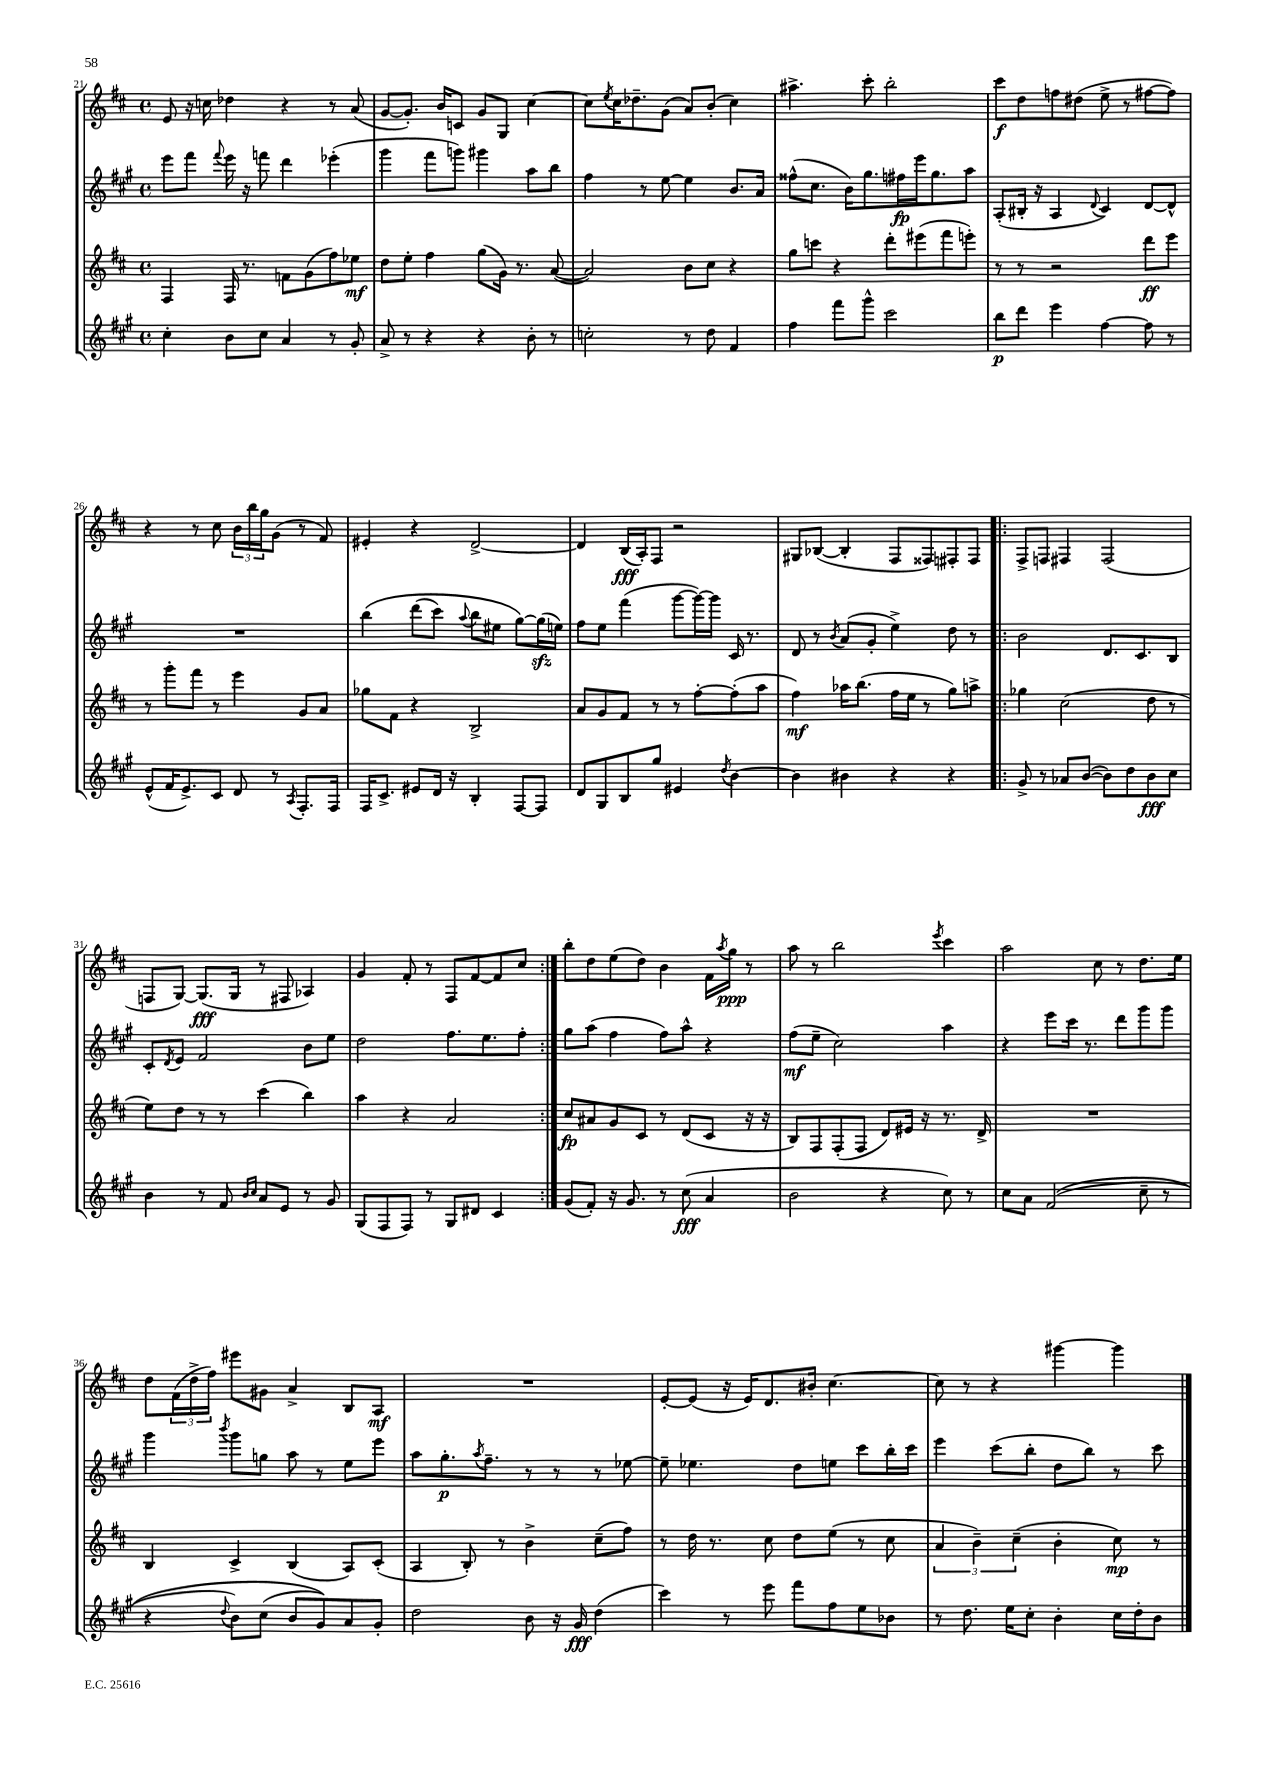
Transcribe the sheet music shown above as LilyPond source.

<<
\new StaffGroup <<
\new Staff = "s0" {
    \clef treble \key d \major \defaultTimeSignature \time 4/4
    e'8 r16 c''16 des''4 r4 r8 a'8( |
    g'8~ g'8.-.) b'16 c'8 g'8 g8 cis''4~ |
    cis''8 \acciaccatura { e''8 } cis''16 des''8.-- g'8( a'8) b'8-.( cis''4) |
    ais''4.-> cis'''8-. b''2-. |
    cis'''8\f d''8 f''8 dis''8( e''8-> r8 fis''8~ fis''8) |
    r4 r8 cis''8 \tuplet 3/2 { b'16 b''16 g''16 } g'8( r8 fis'8) |
    eis'4-. r4 d'2~-> |
    d'4 b16\fff( a16-.) fis8 r2 |
    gis8 bes8~( bes4-. fis8 fisis8) fis8-. fis8 |
    \repeat volta 2 { fis8-> f8 fis4 fis2( |
    f8 g8~) g8.\fff( g16 r8 fis8 aes4) |
    g'4 fis'8-. r8 fis8 fis'8~ fis'8 cis''8 | }
    b''8-. d''8 e''8( d''8) b'4 fis'16 \acciaccatura { a''8 } g''16\ppp r8 |
    a''8 r8 b''2 \acciaccatura { e'''8 } cis'''4 |
    a''2 cis''8 r8 d''8. e''16 |
    d''8 \tuplet 3/2 { fis'16( d''16-> fis''16) } eis'''8 gis'8 a'4-> b8 a8\mf |
    R1 |
    e'8~-. e'8( r16 e'16) d'8. bis'16-. cis''4.~ |
    cis''8 r8 r4 gis'''4~ gis'''4 \bar "|." |
}
\new Staff = "s1" {
    \clef treble \key a \major \defaultTimeSignature \time 4/4
    e'''8 fis'''8 \appoggiatura { fis'''8 } e'''16 r16 f'''8 d'''4 ees'''4-.( |
    gis'''4 fis'''8 g'''8) gis'''4 a''8 b''8 |
    fis''4 r8 e''8~ e''4 b'8. a'16 |
    fisis''8-^( cis''8. b'16) gis''8. fis''16\fp e'''16 gis''8. a''8 |
    a8-.( bis16-. r16 a4 \appoggiatura { d'8 } cis'4) d'8~ d'8-^ |
    R1 |
    b''4\( d'''8( cis'''8) \appoggiatura { a''8 } b''8 eis''8 gis''8~\) gis''16\sfz( e''16) |
    fis''8 e''8 fis'''4( gis'''8~ gis'''16~) gis'''16 cis'16 r8. |
    d'8 r8 \acciaccatura { b'8 } a'8( gis'8-. e''4->) d''8 r8 |
    \repeat volta 2 { b'2 d'8. cis'8. b8 |
    cis'8-. \acciaccatura { d'8 } e'8 fis'2 b'8 e''8 |
    d''2 fis''8. e''8. fis''8-. | }
    gis''8 a''8( fis''4 fis''8) a''8-^ r4 |
    fis''8\mf( e''8-- cis''2) a''4 |
    r4 e'''8 cis'''16 r8. d'''8 gis'''8 gis'''8 |
    gis'''4 \acciaccatura { b'''8 } gis'''8 g''8 a''8 r8 e''8 e'''8 |
    a''8 gis''8.-.\p \acciaccatura { a''8 } fis''8.-- r8 r8 r8 ees''8~ |
    ees''8-- ees''4. d''8 e''8 cis'''8 b''16-. cis'''16 |
    e'''4 cis'''8( b''8-. d''8 b''8) r8 cis'''8 \bar "|." |
}
\new Staff = "s2" {
    \clef treble \key d \major \defaultTimeSignature \time 4/4
    fis4 fis16 r8. f'8 g'8( fis''8) ees''8\mf |
    d''8 e''8-. fis''4 g''8( g'16) r8. a'8~( |
    a'2) b'8 cis''8 r4 |
    g''8 c'''8 r4 d'''8-. eis'''8( fis'''8 e'''8-.) |
    r8 r8 r2 d'''8\ff e'''8 |
    r8 g'''8-. fis'''8 r8 e'''4 g'8 a'8 |
    ges''8 fis'8 r4 b2-> |
    a'8 g'8 fis'8 r8 r8 fis''8~-. fis''8-.( a''8 |
    fis''4\mf) aes''16 b''8.( fis''16 e''16 r8 g''8) a''8-> |
    \repeat volta 2 { ges''4 cis''2( d''8 r8 |
    e''8) d''8 r8 r8 cis'''4( b''4) |
    a''4 r4 a'2 | }
    cis''8\fp ais'8 g'8 cis'8 r8 d'8( cis'8 r16 r16 |
    b8) fis8 fis8-.( fis8 d'8) eis'16 r16 r8. d'16-> |
    R1 |
    b4 cis'4-> b4( a8) cis'8-.( |
    a4 b8-.) r8 b'4-> cis''8--( fis''8) |
    r8 d''16 r8. cis''8 d''8 e''8( r8 cis''8 |
    \tuplet 3/2 { a'4 b'4--) cis''4--( } b'4-. cis''8\mp) r8 \bar "|." |
}
\new Staff = "s3" {
    \clef treble \key a \major \defaultTimeSignature \time 4/4
    cis''4-. b'8 cis''8 a'4 r8 gis'8-. |
    a'8-> r8 r4 r4 b'8-. r8 |
    c''2-. r8 d''8 fis'4 |
    fis''4 fis'''8 gis'''8-^ cis'''2 |
    b''8\p d'''8 e'''4 fis''4~ fis''8 r8 |
    e'8-^( fis'16 e'8.->) cis'8 d'8 r8 \acciaccatura { a8 } fis8.-. fis16 |
    fis16 cis'8.-> eis'8 d'16 r16 b4-. fis8~ fis8 |
    d'8 gis8 b8 gis''8 eis'4 \acciaccatura { d''8 } b'4~ |
    b'4 bis'4 r4 r4 |
    \repeat volta 2 { gis'8-> r8 aes'8 b'8~( b'8) d''8 b'8\fff cis''8 |
    b'4 r8 fis'8 \grace { b'16 cis''16 } a'8 e'8 r8 gis'8 |
    gis8( fis8 fis8) r8 gis8 dis'8 cis'4 | }
    gis'8( fis'8-.) r16 gis'8. r8 cis''8\fff( a'4 |
    b'2 r4 cis''8) r8 |
    cis''8 a'8 fis'2(\( cis''8-- r8 |
    r4 \appoggiatura { d''8 } b'8) cis''8( b'8 gis'8)\) a'8 gis'8-. |
    d''2 b'8 r16 gis'16\fff d''4( |
    cis'''4) r8 e'''8 fis'''8 fis''8 e''8 bes'8 |
    r8 d''8. e''16 cis''8-. b'4-. cis''16 d''16-. b'8 \bar "|." |
}
>>
>>
\layout { \context { \Score currentBarNumber = #21 } }
